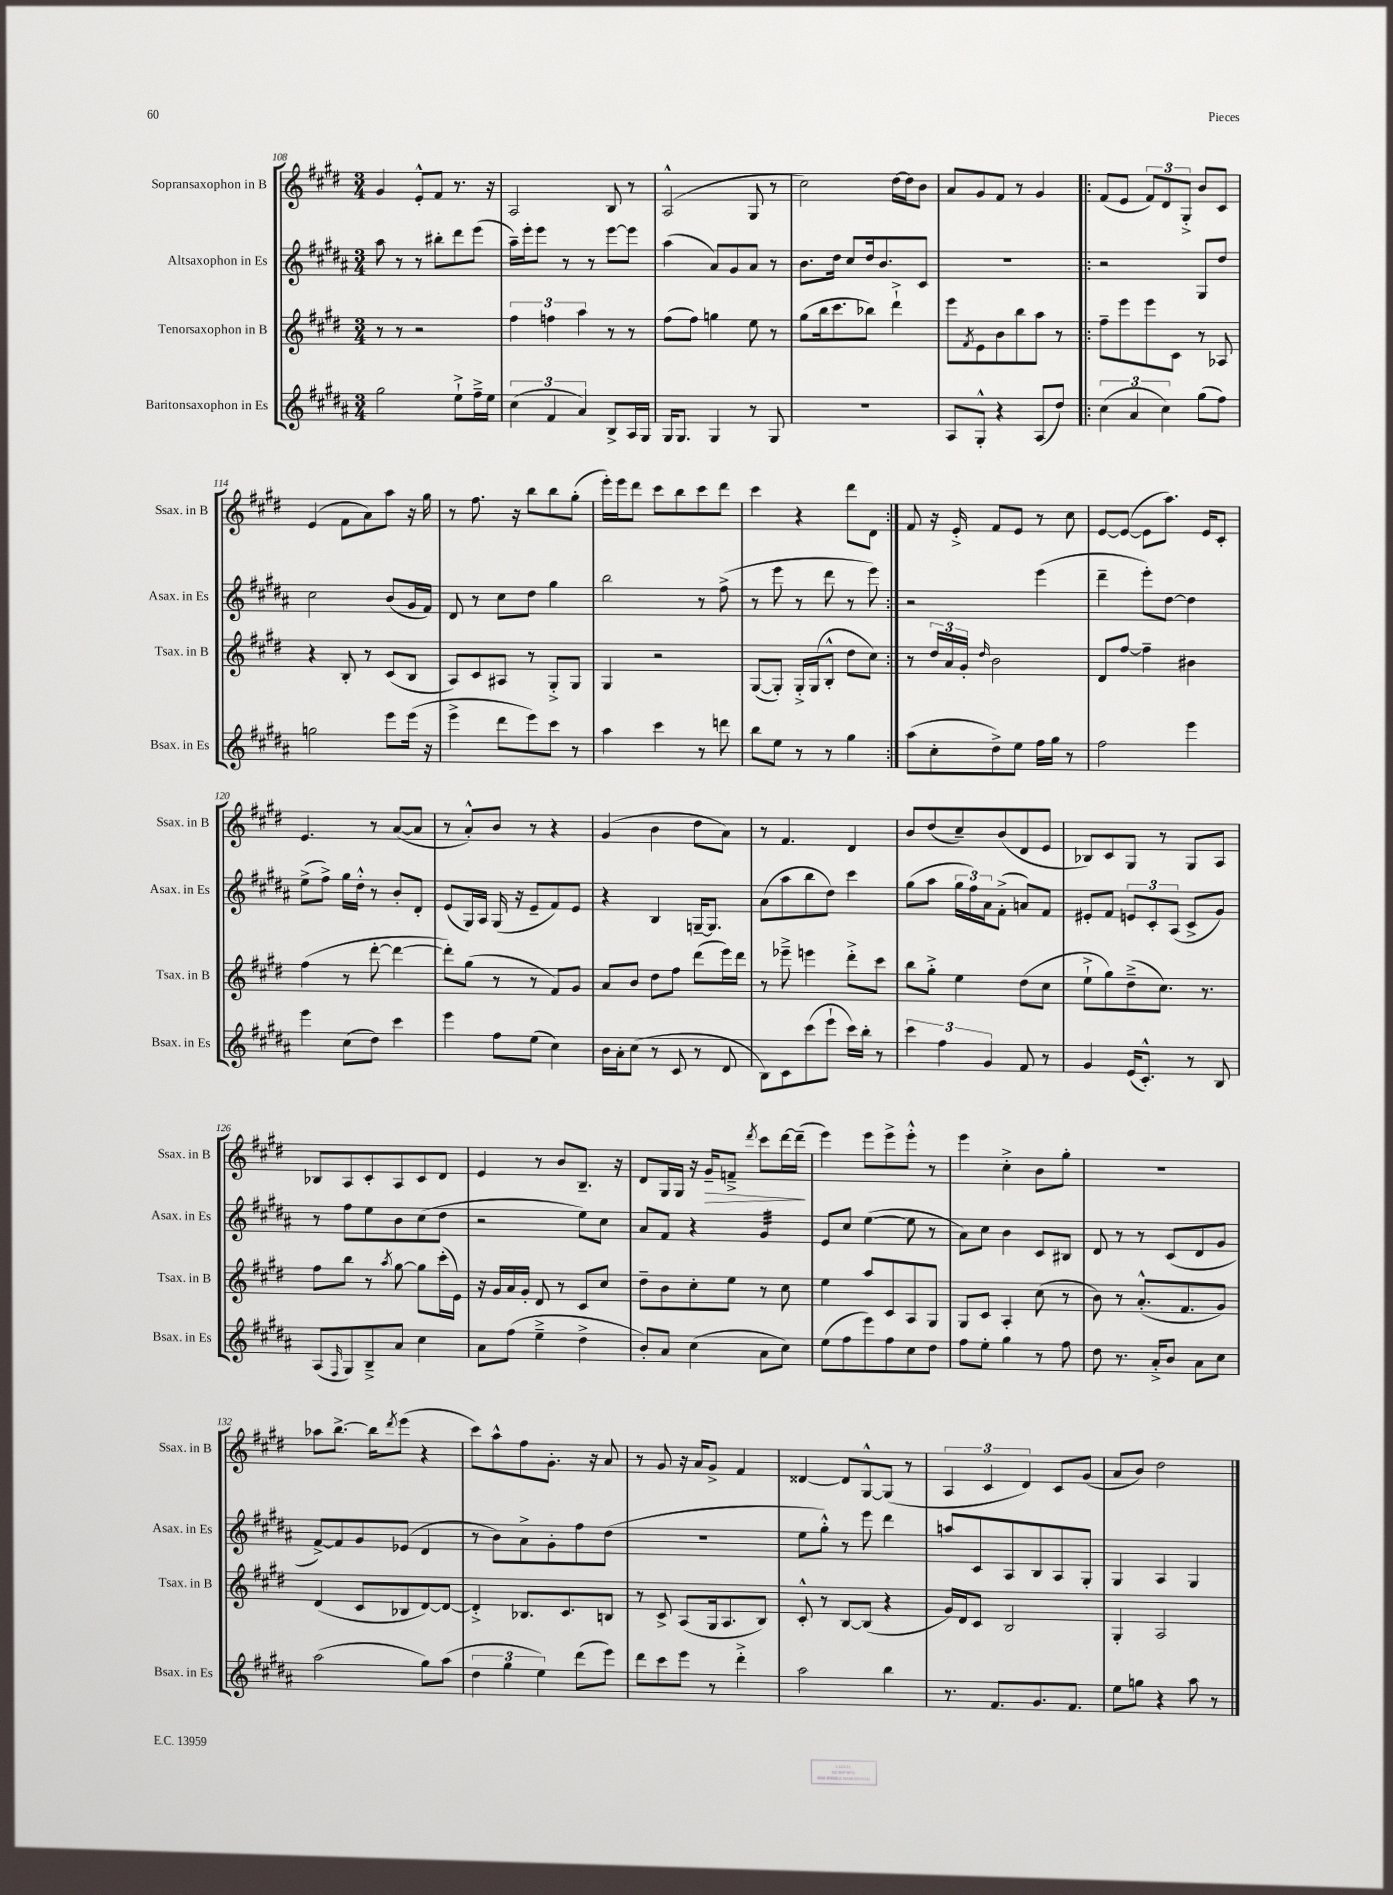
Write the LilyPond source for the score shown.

<<
\new StaffGroup <<
\new Staff = "s0" \with { instrumentName = "Sopransaxophon in B" shortInstrumentName = "Ssax. in B" } {
    \clef treble \key e \major \numericTimeSignature \time 3/4
    gis'4 e'8-.-^ fis'8 r8. r16 |
    a2 b8 r8 |
    a2-^( gis8 r8 |
    cis''2) dis''16~ dis''16 b'8 |
    a'8 gis'8 fis'8 r8 gis'4 |
    \repeat volta 2 { fis'8( e'8 \tuplet 3/2 { fis'8) dis'8 gis8-.-> } b'8 cis'8 |
    e'4( fis'8 a'8) a''8 r16 gis''16 |
    r8 fis''8. r16 b''8 b''8 gis''8-.( |
    e'''16-.) e'''16 dis'''8 cis'''8 b''8 cis'''8 dis'''8 |
    cis'''4 r4 dis'''8 dis'8 | }
    fis'8 r16 e'16-.-> fis'8 e'8 r8 cis''8 |
    e'8~ e'8~( e'8 a''8.) e'16 cis'8-. |
    e'4. r8 a'8~( a'8 |
    r8 a'8-.-^) b'8 r8 r4 |
    gis'4( b'4 dis''8 a'8) |
    r8 fis'4. dis'4 |
    b'8 dis''8( cis''8--) b'8( dis'8 e'8 |
    bes8) cis'8 gis8 r8 gis8 a8 |
    bes8 a8 cis'8-. a8 cis'8 dis'8 |
    e'4 r8 b'8 b8.-- r16 |
    dis'8 gis16 gis16 r16 gis'16--\> f'8---> \acciaccatura { dis'''8 } cis'''8 dis'''16~ dis'''16--\!( |
    e'''4) e'''8 e'''8-> e'''8-.-^ r8 |
    e'''4 cis''4-.-> b'8 gis''8-. |
    R2. |
    aes''8 b''8.~-> b''16 \acciaccatura { dis'''8 } e'''8( r4 |
    cis'''8) a''8-^ fis''8 gis'8.-. r16 a'8 |
    r8 gis'8 r16 a'16 gis'8-> fis'4 |
    disis'4~ disis'8 gis8~-^ gis8( r8 |
    \tuplet 3/2 { a4 cis'4 dis'4) } cis'8 gis'8( |
    a'8 b'8) dis''2 \bar "|." |
}
\new Staff = "s1" \with { instrumentName = "Altsaxophon in Es" shortInstrumentName = "Asax. in Es" } {
    \clef treble \key b \major \numericTimeSignature \time 3/4
    ais''8 r8 r8 bis''8-. dis'''8 e'''8( |
    ais''16--) e'''16-. e'''8 r8 r8 e'''8~ e'''8 |
    ais''4( ais'8) gis'8 ais'8 r8 |
    b'8. dis''16 cis''8 dis''16 b'8. cis'8 |
    R2. |
    \repeat volta 2 { r2 gis8 dis''8 |
    cis''2 b'8( gis'16 fis'16) |
    dis'8 r8 cis''8 dis''8 gis''4 |
    b''2 r8 fis''8->( |
    r8 e'''8 r8 dis'''8 r8 e'''8) | }
    r2 e'''4( |
    dis'''4-- e'''8-.) dis''8~ dis''4 |
    e''8->( fis''8->) gis''16 dis''16-.-^ r8 b'8-. dis'8-. |
    e'8( gis16) ais16 gis16( r16 e'8-- fis'8) e'8 |
    r4 b4 g16~-- g8. |
    ais'8( ais''8 b''8 dis''8) cis'''4 |
    gis''8( ais''8 \tuplet 3/2 { gis''16 fis''16) ais'16 } fis'8-.->( a'8) fis'8 |
    eis'8-. fis'8 \tuplet 3/2 { e'8 cis'8-. ais8( } cis'8-> gis'8) |
    r8 fis''8 e''8 b'8 cis''8( dis''8 |
    r2 e''8) cis''8 |
    ais'8 fis'8 r4 gis'4:32 |
    e'8 cis''8 e''4~( e''8 r8 |
    ais'8) cis''8 b'4 cis'8 bis8 |
    dis'8 r8 r8 cis'8( dis'8 gis'8 |
    fis'8~->) fis'8 gis'8 ees'8( dis'4 |
    r8 b'8) ais'8-> gis'8-. fis''8 dis''8( |
    R2. |
    e''8 gis''8-.-^) r8 e'''8 dis'''4 |
    a''8 cis'8 ais8 b8 ais8 gis8-. |
    gis4 ais4 gis4 \bar "|." |
}
\new Staff = "s2" \with { instrumentName = "Tenorsaxophon in B" shortInstrumentName = "Tsax. in B" } {
    \clef treble \key e \major \numericTimeSignature \time 3/4
    r8 r8 r2 |
    \tuplet 3/2 { fis''4 f''4 a''4 } r8 r8 |
    fis''8( fis''8) g''4 e''8 r8 |
    gis''8( b''16 cis'''8. bes''8) dis'''4-!-> |
    e'''8 \acciaccatura { fis'8 } e'8 b'8 b''8 a''8 r8 |
    \repeat volta 2 { fis''8-- e'''8 e'''8 cis'8 r8 aes8 |
    r4 b8-. r8 cis'8( b8 |
    a8) cis'8 ais8 r8 gis8-.-> gis8 |
    gis4 r2 |
    gis8~( gis8-.) gis16-.-> gis16( b8-.-^ dis''8 cis''8) | }
    r8 \tuplet 3/2 { dis''16 a'16 gis'16-. } \grace { dis''16 } b'2 |
    dis'8 fis''8~ fis''4-- bis'4 |
    fis''4( r8 dis'''8~-. dis'''4~ |
    dis'''8-.) gis''8( r8 r8 fis'8) gis'8 |
    a'8 b'8 dis''8 fis''8 dis'''8( e'''16) dis'''16 |
    r8 ees'''8---> e'''4 dis'''8-.-> cis'''8 |
    b''8 gis''8-.-> e''4 dis''8( cis''8 |
    e''8-!-> gis''8) dis''8--->( cis''8.) r8. |
    fis''8 b''8 r8 \acciaccatura { a''8 } gis''8~ gis''8 cis'''16-.( e'16) |
    r16 gis'16 a'16 gis'16-. dis'8 r8 cis'8 cis''8 |
    dis''8-- b'8 cis''8-. e''8 r8 cis''8 |
    e''4 a''8 cis'8 a8 gis8 |
    gis8 cis'8 a4-. cis''8( r8 |
    b'8) r8 a'8.-.-^( fis'8. gis'8) |
    dis'4( cis'8 bes8 dis'8~) dis'8~ |
    dis'4-.-> bes8. cis'8. b8 |
    r8 cis'8-> a8( gis16 a8. b8) |
    cis'8-.-^ r8 b8~ b8( r4 |
    gis'16) dis'16 cis'8 b2 |
    gis4-. a2 \bar "|." |
}
\new Staff = "s3" \with { instrumentName = "Baritonsaxophon in Es" shortInstrumentName = "Bsax. in Es" } {
    \clef treble \key b \major \numericTimeSignature \time 3/4
    gis''2 e''8-!-> fis''16---> e''16 |
    \tuplet 3/2 { cis''4( fis'4 ais'4) } b8-> ais16 gis16 |
    gis16 gis8. gis4 r8 gis8 |
    R2. |
    ais8 gis8-.-^ r4 ais8( dis''8) |
    \repeat volta 2 { \tuplet 3/2 { cis''4( ais'4 cis''4) } gis''8( fis''8) |
    g''2 e'''8 e'''16( r16 |
    e'''4-> dis'''8 e'''8) cis'''8 r8 |
    ais''4 cis'''4 r8 d'''8 |
    b''8 e''8 r8 r8 gis''4 | }
    ais''8( cis''8-. dis''8->) e''8 fis''16 gis''16 r8 |
    fis''2 e'''4 |
    e'''4 cis''8( dis''8) cis'''4 |
    e'''4 fis''8 e''8( cis''4) |
    b'16 ais'16-. cis''8( r8 cis'8 r8 dis'8 |
    b8) cis'8 cis'''8( e'''8-! cis'''16) b''16-. r8 |
    \tuplet 3/2 { cis'''4 fis''4 gis'4 } fis'8 r8 |
    gis'4 e'16( cis'8.-.-^) r8 b8 |
    ais8( \grace { fis16 } gis8) b8---> ais'8 cis''4 |
    ais'8 fis''8( e''4---> dis''4-> |
    b'8-.) ais'8 cis''4( ais'8 cis''8) |
    e''8( fis''8 e'''8) fis''8 cis''8 dis''8 |
    fis''8 e''8-. gis''4 r8 fis''8 |
    dis''8 r8. ais'16-.-> b'8 ais'8 cis''8 |
    ais''2( gis''8) ais''8( |
    \tuplet 3/2 { dis''4 gis''4 e''4) } dis'''8( e'''8) |
    dis'''8 cis'''8 e'''8 r8 dis'''4-.-> |
    ais''2 b''4 |
    r8. fis'8. gis'8. fis'8. |
    e''8 g''8 r4 ais''8 r8 \bar "|." |
}
>>
>>
\layout { \context { \Score currentBarNumber = #108 } }
